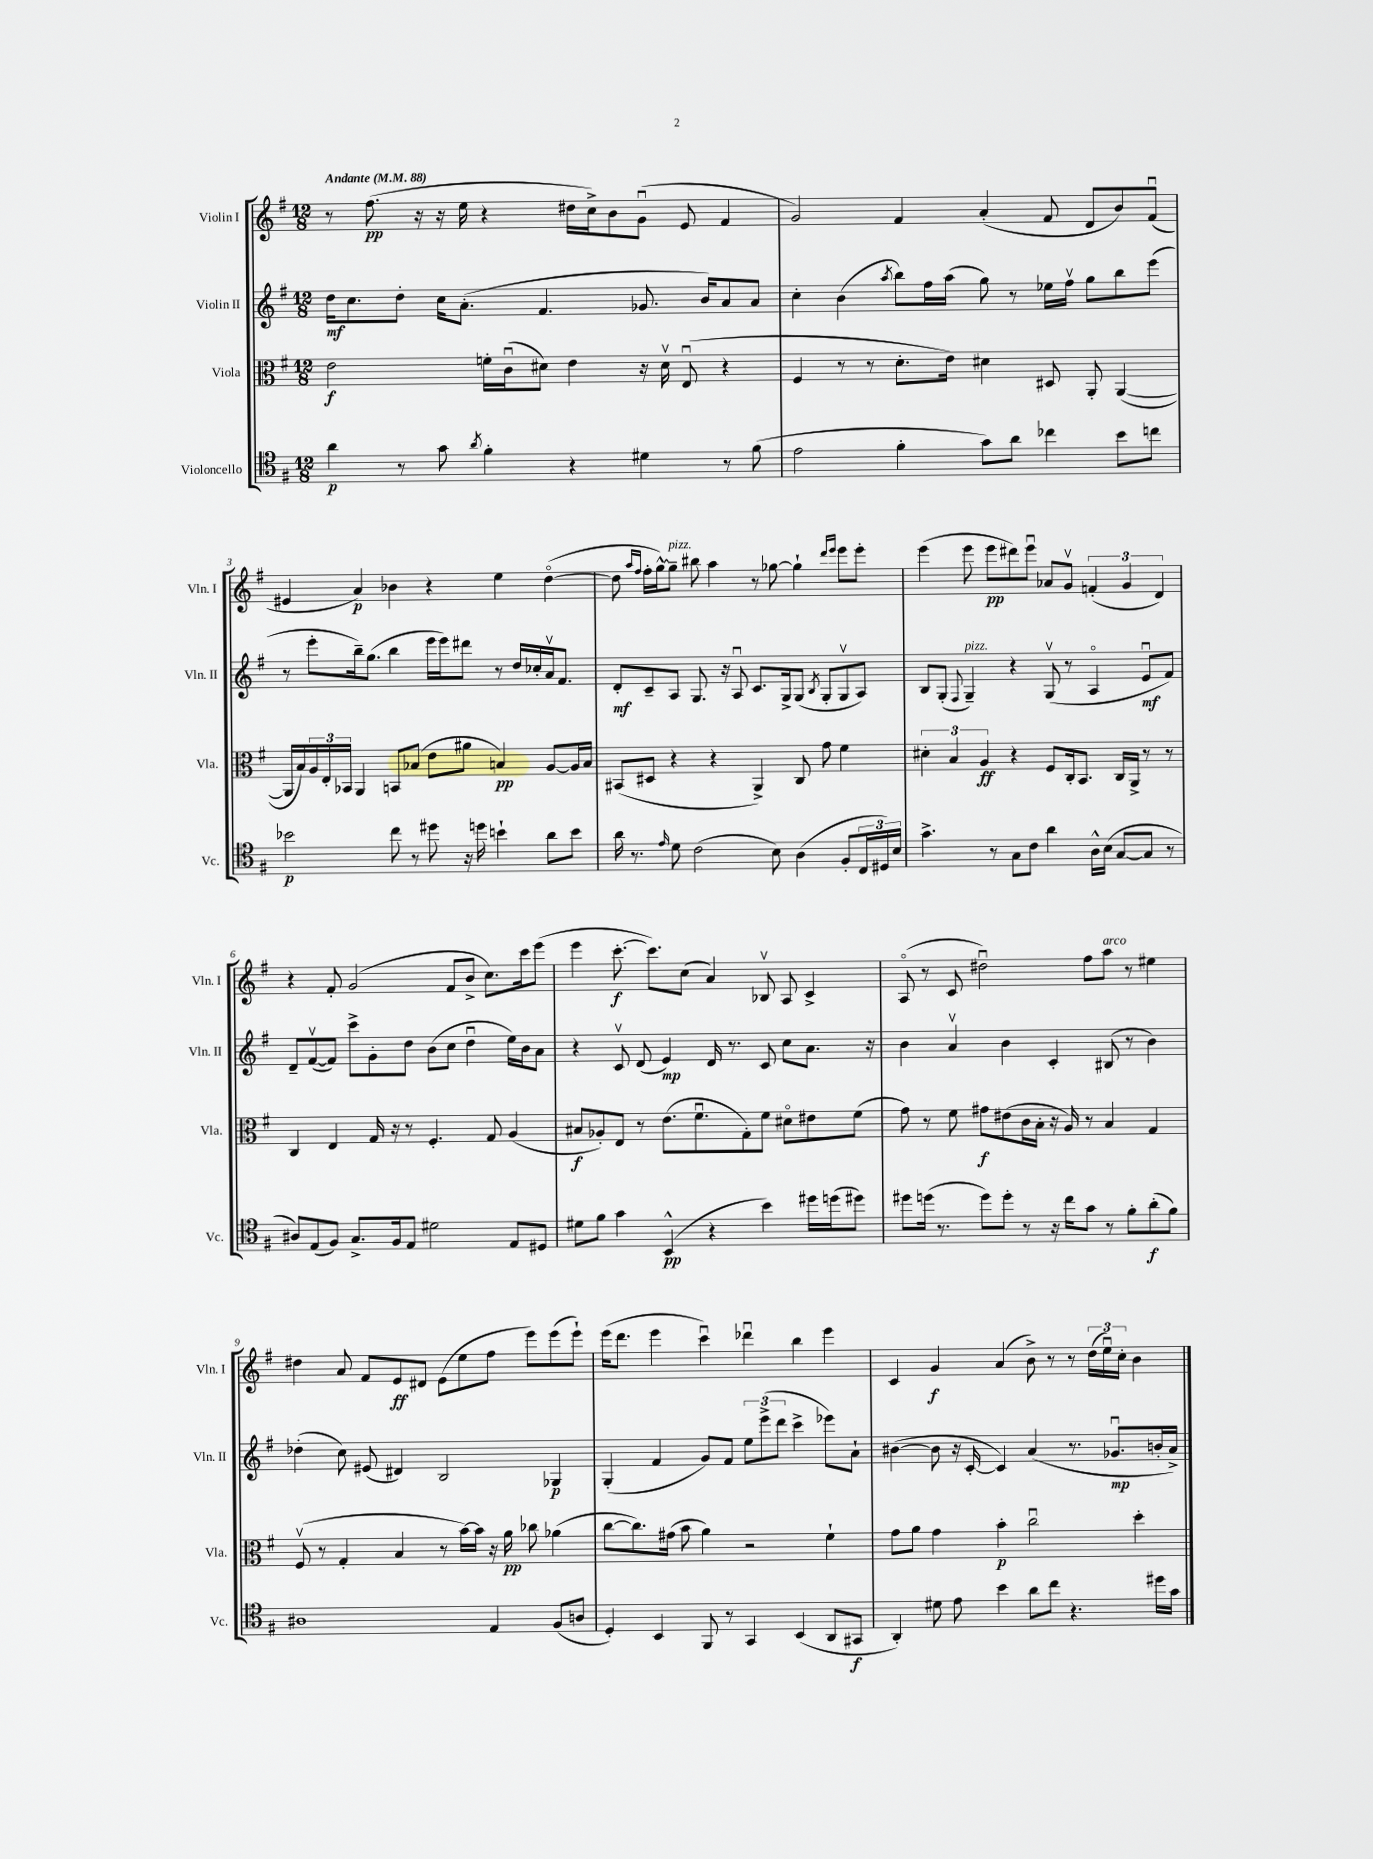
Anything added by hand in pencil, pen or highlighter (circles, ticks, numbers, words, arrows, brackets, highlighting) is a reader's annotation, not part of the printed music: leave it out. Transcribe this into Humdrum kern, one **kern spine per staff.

**kern	**kern	**kern	**kern
*staff4	*staff3	*staff2	*staff1
*clefC4	*clefC3	*clefG2	*clefG2
*k[f#]	*k[f#]	*k[f#]	*k[f#]
*M12/8	*M12/8	*M12/8	*M12/8
*MM88	*MM88	*MM88	*MM88
4a	2e	16dd	8r
.	.	8.cc	.
.	.	.	(8.ff#
8r	.	8dd'	.
.	.	.	16r
8g	.	16cc	16r
.	.	(8.a'	16ee
8qa	.	.	.
4f#'	16f'	.	4r
.	(16cu	.	.
.	8d#)	4.f#	.
4r	4e	.	16dd#
.	.	.	16cc^)
.	.	.	8b
4d#	16r	8.g-	(8gu
.	16d#v	.	.
.	(8Eu	.	8e
.	.	16b)	.
8r	4r	8a	4f#
(8f#	.	8a	.
=	=	=	=
2e	4F#	4cc'	2g)
.	8r	(4b	.
.	8r	.	.
.	.	8qaa	.
4f#'	8.d'	8bb)	4f#
.	.	16ff#	.
.	16e)	(16aa	.
8g)	4d#	8gg)	(4a'
8a	.	8r	.
4cc-	8D#	16ee-	8f#
.	.	16ff#v	.
.	8AA'	8gg	8d
8b	([4AA	8bb	8b)
8cc	.	(8eee	(8f#u
=	=	=	=
2b-	16AA]	8r	4e#
.	16B)	.	.
.	24A	8eee'	.
.	24E'	.	.
.	24BB-	.	.
.	4AA	16bb~)	4a)
.	.	(8.gg	.
8cc	8BB	4bb	4b-
8r	(8B-	.	.
8dd#	8e	16eee	4r
.	.	16eee)	.
16r	8a#	8ddd#	.
16dd	.	.	.
4b`	4B)	8r	4ee
.	.	16dd	.
.	.	16cc-'	.
8a	[8A	16av	([4ddo
.	.	8.f#	.
8b	16A]	.	.
.	16B	.	.
=	=	=	=
16a	(8BB#	8d'	8dd]
8.r	.	.	.
.	.	.	16qqaa
.	.	.	16qqff#
.	8D#	8c~	16ff#'
.	.	.	[16gg^^)
16qqe	.	.	.
8d	4r	8A	8gg~]
(2c	.	8.G	8bb#
.	4r	.	4aa
.	.	16r	.
.	.	8Au	.
.	4AA^)	8.c	8r
8B)	.	.	[8gg-
.	.	16G^	.
(4A	8C	(8G	4gg-`]
.	.	8qB	.
.	8g	8G'	.
.	.	.	16qqddd
.	.	.	16qqeee
8F#'	4f#	8Gv	8eee
24C	.	8A)	8eee'
24D#)	.	.	.
24B	.	.	.
=	=	=	=
4.g^	6d#'	8B	(4eee
.	.	(8G'	.
.	6B	.	.
.	.	8qqF#	.
.	.	4G~)	8eee
.	6A	.	.
8r	.	.	8eee
8G	4r	4r	8ddd#)
8c	.	.	8eeeu
4a	8F#	(8Gv	8a-
.	16C'	8r	8gv
.	8.BB	.	.
16A^^	.	4Ao	(6f'
(16B	.	.	.
[8G	16C	.	.
.	.	.	6g
.	16AA^	.	.
8G]	8r	8eu	.
.	.	.	6d)
8r	8r	8f#)	.
=	=	=	=
8A#)	4C	8d~	4r
(8E	.	([8f#v	.
8F#)	4E	8f#])	8f#'
8.G^	.	8ccc^	(2g
.	16G	8g'	.
16F#	16r	.	.
8E	8r	8dd	.
2d#	4.F#'	(8b	.
.	.	8cc	8f#
.	.	4ddu	8b^
.	8G	.	8.cc)
8E	(4A	16ee)	.
.	.	16b	16ccc
8D#	.	8a	(8eee
=	=	=	=
8d#	8B#	4r	4eee
8f#	8A-')	.	.
4g	8E	8cv	[8.ccc'
.	8r	(8d	.
.	.	.	8.ccc])
(4BB^^	(8.e	4e)	.
.	.	.	(8cc
.	8.f#u	.	.
4r	.	16d	4a)
.	.	8.r	.
.	8G')	.	.
4b)	8f#	8c	8B-v
.	8d#o	8cc	8A
16dd#	8e#	8.a	4c^
(16dd	.	.	.
8dd#)	(8f#	.	.
.	.	16r	.
=	=	=	=
8dd#	8g)	4b	(8Ao
(16dd	8r	.	8r
8.r	.	.	.
.	8f#	4av	8c
8dd)	8g#	.	2dd#u)
8dd'	(8e#	4b	.
8r	16c	.	.
.	16B'	.	.
16r	16r	4c'	.
16cc	16A)	.	.
8g	8r	.	8ff#
8r	4B	(8B#	8aa
8f#'	.	8r	8r
(8a'	4G	4b)	4ee#
8f#)	.	.	.
=	=	=	=
1A#	(8F#v	(4dd-'	4dd#
.	8r	.	.
.	4G'	8cc)	8a
.	.	(8e#	8f#
.	4B	4d#)	8e
.	.	.	8d#
.	8r	2B	(8e
.	[16b)	.	8ee
.	16b]	.	.
4E	16r	.	8ff#
.	16a	.	.
.	8cc-	.	8eee)
(8F#	(4a-	4G-	(8eee
8A	.	.	8eee`)
=	=	=	=
4D')	[8cc	(4G'	(16eee
.	.	.	8.ddd
.	8.cc])	.	.
4BB	.	4f#	4eee
.	(16g#	.	.
.	8b	.	.
8FF#	4a)	8g)	4cccu)
8r	.	8f#	.
4GG	2r	12ee	4ddd-u
.	.	(12eee^	.
.	.	12ddd	.
(4BB	.	4ccc^	4bb
8AA	4f#`	8eee-)	4eee
8GG#	.	8a`	.
=	=	=	=
4AA')	8g	([4b#	4c
.	8a	.	.
8d#	4g	8b#]	4g
8e	.	16r	.
.	.	[16c'	.
4b	4b'	4c])	(4a
8a	2ccu	(4a	8b^)
8cc	.	.	8r
4.r	.	8.r	8r
.	.	.	(24dd
.	.	.	24eeu)
.	.	8.g-u	.
.	.	.	24cc'
.	4dd'	.	4b
16dd#	.	16b'	.
16g	.	16a^)	.
==	==	==	==
*-	*-	*-	*-
